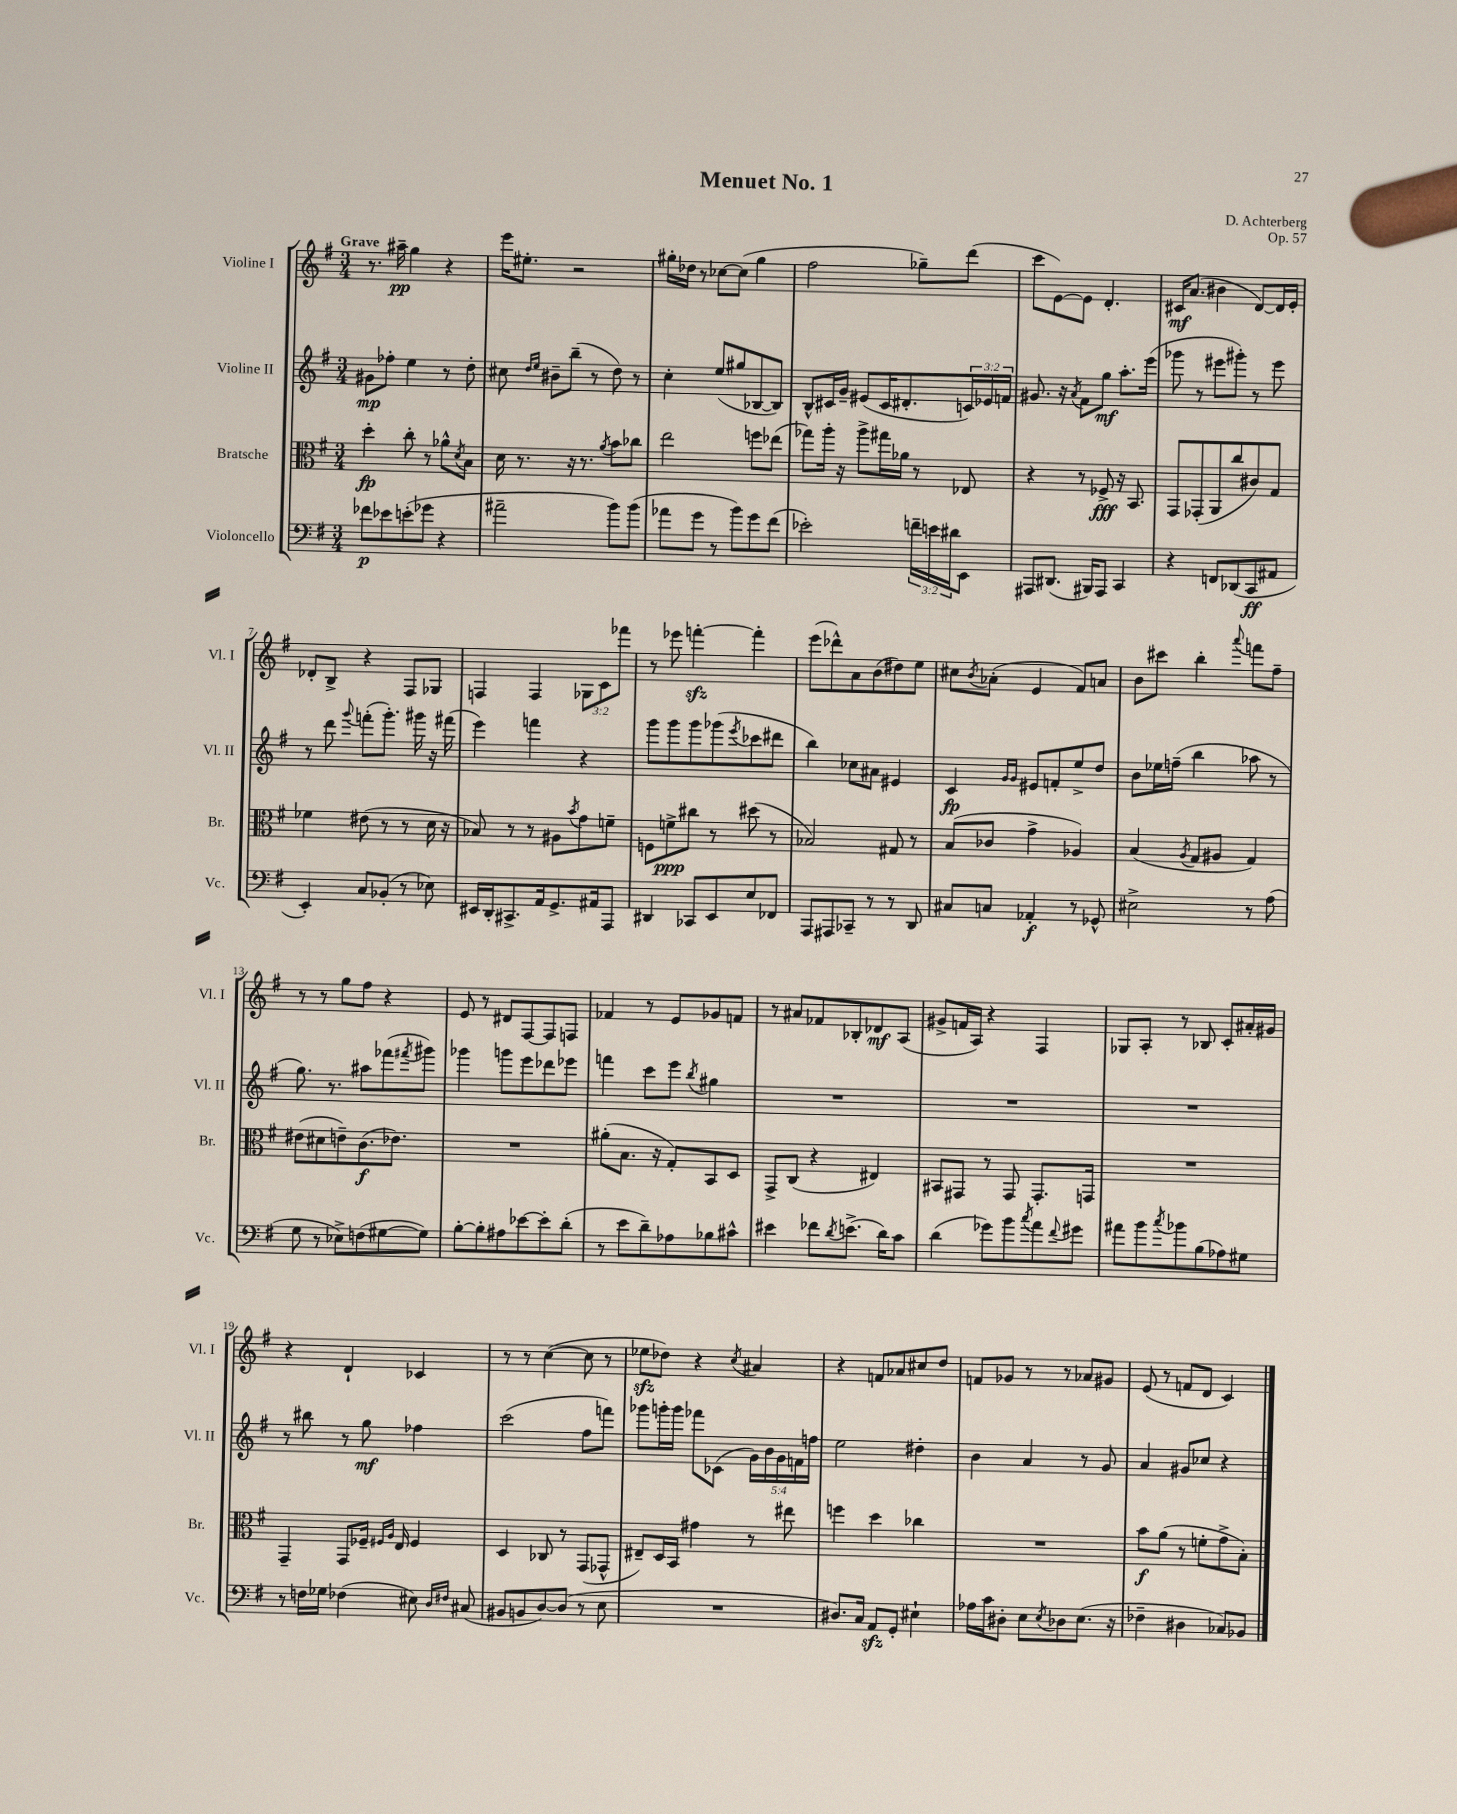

**kern	**dynam	**kern	**dynam	**kern	**dynam	**kern	**dynam
*part4	*part4	*part3	*part3	*part2	*part2	*part1	*part1
*staff4	*staff4	*staff3	*staff3	*staff2	*staff2	*staff1	*staff1
*I"Violoncello	*	*I"Bratsche	*	*I"Violine II	*	*I"Violine I	*
*I'Vc.	*	*I'Br.	*	*I'Vl. II	*	*I'Vl. I	*
*clefF4	*	*clefC3	*	*clefG2	*	*clefG2	*
*k[f#]	*	*k[f#]	*	*k[f#]	*	*k[f#]	*
*M3/4	*	*M3/4	*	*M3/4	*	*M3/4	*
=1	=1	=1	=1	=1	=1	=1	=1
!	!	!	!	!	!	!LO:TX:a:B:t=Grave	!
8f-X\L	p	4dd'\	fp	8g#X\L	mp	8.r	.
8e-X\	.	.	.	8ff-X'\J	.	.	.
.	.	.	.	.	.	16aa#X~\	pp
(8en'\	.	8cc'\	.	4ee\	.	4gg\	.
8g-X\J	.	8r	.	.	.	.	.
4r	.	8a-X^^\L	.	8r	.	4r	.
.	.	8qd/	.	.	.	.	.
.	.	8B\J	.	8dd'\	.	.	.
=2	=2	=2	=2	=2	=2	=2	=2
2a#X~\	.	16d\	.	8cc#X\	.	16eee\KL	.
.	.	8.r	.	.	.	8.ee#X'\J	.
.	.	.	.	16qqdd/LL	.	.	.
.	.	.	.	16qqee/JJ	.	.	.
.	.	.	.	8b#X~\L	.	.	.
.	.	16r	.	(8bb~\J	.	2r	.
.	.	8.r	.	.	.	.	.
.	.	.	.	8r	.	.	.
.	.	8qa/	.	.	.	.	.
8b\L)	.	8b\L	.	8dd\)	.	.	.
(8b\J	.	8cc-X\J	.	8r	.	.	.
=3	=3	=3	=3	=3	=3	=3	=3
8a-X\L	.	2ee\	.	4cc'\	.	16gg#X'\LL	.
.	.	.	.	.	.	16dd-X\JJ	.
8g\J	.	.	.	.	.	8r	.
8r	.	.	.	(8ee/L	.	[8cc-X\L	.
8b\L)	.	.	.	8gg#X/	.	(8cc-\J]	.
8g\	.	8ffn\L	.	[8B-X/	.	4gg#\	.
(8f#\J	.	(8ee-X\J	.	8B-/J])	.	.	.
=4	=4	=4	=4	=4	=4	=4	=4
2e-X'\)	.	8gg-X\L)	.	8B^^/L	.	2ff#\	.
.	.	16aa'\Jk	.	16c#X/L	.	.	.
.	.	16r	.	16g~/JJ	.	.	.
.	.	8aa^\L	.	(8e#X/L	.	.	.
.	.	16gg#X\L	.	16c#/K	.	.	.
.	.	16a-X\JJ	.	8.d#X'/	.	.	.
24fn~\LL	.	8r	.	.	.	8gg-X~\L)	.
24en\	.	.	.	.	.	.	.
24d#X\J	.	.	.	.	.	.	.
8EE\J	.	8E-X/	.	24cn/L)	.	(8ddd\J	.
.	.	.	.	24e-X/	.	.	.
.	.	.	.	24fn/JJ	.	.	.
=5	=5	=5	=5	=5	=5	=5	=5
8AAA#X/L	.	4r	.	8.g#X/	.	8ccc\L	.
(8.DD#X/J	.	.	.	.	.	[8e\)	.
.	.	.	.	16r	.	.	.
.	.	.	.	8qa/	.	.	.
.	.	8r	.	8f#\L	.	8e\J]	.
16BBB#X/KL)	.	.	.	.	.	.	.
8AAA#/J	.	8F-X^/	fff	8gg\J	mf	4.d'/	.
4CC/	.	16r	.	8.aa'\L	.	.	.
.	.	8.BB/	.	.	.	.	.
.	.	.	.	(16eee\Jk	.	.	.
=6	=6	=6	=6	=6	=6	=6	=6
4r	.	8GG/L	.	8ggg-X\	.	16c#X/KL	mf
.	.	.	.	.	.	(8.a/J	.
.	.	(8GG-X'/	.	8r	.	.	.
8FFn/L	.	8AA/	.	8eee#X\L	.	4b#X\	.
(8DD-X/	.	8cc/	.	8ggg#X'\J)	.	.	.
8CC/	ff	8c#X/)	.	8r	.	[8d/L)	.
8AA#X/J	.	8G/J	.	8eee#\	.	16d/L]	.
.	.	.	.	.	.	16e'/JJ	.
!!LO:LB:g=z
=7	=7	=7	=7	=7	=7	=7	=7
4EE'/)	.	4f-X\	.	8r	.	8d-X'/L	.
.	.	.	.	8ddd\	.	8B^/J	.
.	.	.	.	8qqggg/	.	.	.
8C/L	.	(8e#X\	.	(8fffn'\L	.	4r	.
(8BB-X'/J	.	8r	.	8.ggg'\J)	.	.	.
8r	.	8r	.	.	.	8F#/L	.
.	.	.	.	16ggg#X\	.	.	.
8E-X\)	.	16d\	.	16r	.	8G-X/J	.
.	.	16r	.	(16fff#X\	.	.	.
=8	=8	=8	=8	=8	=8	=8	=8
16EE#X/LL	.	8B-X/)	.	4eee\)	.	4Fn/	.
16DD'/J	.	.	.	.	.	.	.
8.CC#X^/	.	8r	.	.	.	.	.
.	.	8r	.	4fffn\	.	4F/	.
16AA/k	.	.	.	.	.	.	.
8.GG^/	.	8A#X\L	.	.	.	.	.
.	.	8qb/	.	.	.	.	.
.	.	8g\	.	4r	.	12G-X\L	.
16AA#X/k	.	.	.	.	.	.	.
.	.	.	.	.	.	12c\	.
8AAA/J	.	8fn~\J	.	.	.	.	.
.	.	.	.	.	.	12fff-X\J	.
=9	=9	=9	=9	=9	=9	=9	=9
4DD#X/	.	8Fn\L	.	8ggg\L	.	8r	.
.	.	8fn^\	ppp	8ggg\	.	8eee-X\	.
8CC-X/L	.	8cc#X\J	.	8ggg\	.	[4fffnzz'\	.
8EE/	.	8r	.	(8ggg-X\	.	.	.
.	.	.	.	8qeee/	.	.	.
8E/	.	(8dd#X\	.	8ccc-X\	.	4fff'\]	.
8FF-X/J	.	8r	.	8ddd#X\J	.	.	.
=10	=10	=10	=10	=10	=10	=10	=10
8AAA/L	.	2B-X/)	.	4bb\)	.	(8eee\L	.
8AAA#X/	.	.	.	.	.	8ddd-X^^\)	.
8CC-X~/J	.	.	.	8cc-X\L	.	8a\	.
8r	.	.	.	8a#X\J	.	(8b\	.
8r	.	8G#X/	.	4e#X/	.	8dd#X\)	.
8DD/	.	8r	.	.	.	8ee\J	.
=11	=11	=11	=11	=11	=11	=11	=11
8C#X/L	.	(8B/L	.	4c/	fp	8cc#X\L	.
.	.	.	.	.	.	8qb/	.
8Cn/J	.	8c-X/J	.	.	.	(8a-X'\J	.
.	.	.	.	16qqg/LL	.	.	.
.	.	.	.	16qqg/JJ	.	.	.
4AA-X'/	f	4g^\	.	8e#X/L	.	4e/	.
.	.	.	.	8fn'/	.	.	.
8r	.	4A-X/)	.	8ee^/	.	8f#/L)	.
8GG-X^^/	.	.	.	8dd/J	.	8an/J	.
=12	=12	=12	=12	=12	=12	=12	=12
2E#X^\	.	(4B/	.	8b\L	.	8b\L	.
.	.	.	.	16ee-X\L	.	8ccc#X\J	.
.	.	.	.	(16ffn~\JJ	.	.	.
.	.	8qA/	.	.	.	.	.
.	.	8G/L	.	4bb\	.	4bb'\	.
.	.	8A#X/J	.	.	.	.	.
.	.	.	.	.	.	8qqaaa/	.
8r	.	4G/)	.	8aa-X\	.	8fffn\L	.
(8A\	.	.	.	8r	.	8ff#~\J	.
!!LO:LB:g=z
=13	=13	=13	=13	=13	=13	=13	=13
8G\	.	(8e#X\L	.	8.gg\)	.	8r	.
8r	.	8d#X\	.	.	.	8r	.
.	.	.	.	8.r	.	.	.
8E-X^\L)	.	8en~\)	.	.	.	8gg\L	.
(8Fn\	.	(8.c\	f	8aa#X\L	.	8ff#\J	.
[8G#X\	.	.	.	(8fff-X\	.	4r	.
.	.	8.e-X\J)	.	.	.	.	.
.	.	.	.	8qfff#X/	.	.	.
8G#\J])	.	.	.	8ggg#X\J)	.	.	.
=14	=14	=14	=14	=14	=14	=14	=14
[8B'\L	.	2.r	.	4ggg-X\	.	8e/	.
8B'\]	.	.	.	.	.	8r	.
8A#X\	.	.	.	8gggn\L	.	8d#X/L	.
[8e-X\	.	.	.	8eee\	.	[8F#/	.
8e-'\]	.	.	.	8ddd-X\	.	8F#/]	.
(8d'\J	.	.	.	8eee-X\J	.	8Fn/J	.
=15	=15	=15	=15	=15	=15	=15	=15
8r	.	(8a#X'\L	.	4fffn\	.	4f-X/	.
8e\L	.	8.B\J	.	.	.	.	.
8d~\)	.	.	.	8ccc\L	.	8r	.
.	.	16r	.	.	.	.	.
8A-X\	.	8G'/L)	.	8eee\J	.	8e/L	.
.	.	.	.	8qbb/	.	.	.
8B-X\	.	8BB/	.	4gg#X\	.	8g-X/	.
8c#X^^\J	.	8D/J	.	.	.	8fn/J	.
=16	=16	=16	=16	=16	=16	=16	=16
4e#X\	.	8GG^/L	.	2.r	.	8r	.
.	.	(8C/J	.	.	.	8a#X/L	.
8f-X\L	.	4r	.	.	.	8f-X/	.
8qd/	.	.	.	.	.	.	.
(8.en^\J	.	.	.	.	.	8B-X'/	.
.	.	4E#X/)	.	.	.	8d-X/	mf
16d\KL)	.	.	.	.	.	.	.
8c\J	.	.	.	.	.	(8A/J	.
=17	=17	=17	=17	=17	=17	=17	=17
(4d\	.	8BB#X/L	.	2.r	.	8g#X^/L	.
.	.	8GG#X/J	.	.	.	16fn/L	.
.	.	.	.	.	.	16A/JJ)	.
8g-X\L)	.	8r	.	.	.	4r	.
8b\	.	8GG#/	.	.	.	.	.
8qcc/	.	.	.	.	.	.	.
8a\	.	8.GG#'/L	.	.	.	4F#/	.
8qqf#/	.	.	.	.	.	.	.
8g#X\J	.	.	.	.	.	.	.
.	.	16GGn/Jk	.	.	.	.	.
=18	=18	=18	=18	=18	=18	=18	=18
8a#X\L	.	2.r	.	2.r	.	8G-X/L	.
8b\	.	.	.	.	.	8A'/J	.
8qcc/	.	.	.	.	.	.	.
8b-X\	.	.	.	.	.	8r	.
(8B\	.	.	.	.	.	8B-X/	.
8A-X\)	.	.	.	.	.	8c'/L	.
8G#X\J	.	.	.	.	.	16a#X'/L	.
.	.	.	.	.	.	16g#X/JJ	.
!!LO:LB:g=z
=19	=19	=19	=19	=19	=19	=19	=19
8r	.	4GG~/	.	8r	.	4r	.
16Fn\LL	.	.	.	8bb#X\	.	.	.
16G-X\JJ	.	.	.	.	.	.	.
(4F-X\	.	8GG/L	.	8r	.	4d`/	.
.	.	16F-X~/Jk	.	8gg\	mf	.	.
.	.	16qqF#X/LL	.	.	.	.	.
.	.	16qqA/JJ	.	.	.	.	.
.	.	16E/	.	.	.	.	.
8E#X\)	.	4F#/	.	4ff-X\	.	4c-X/	.
16qqD/LL	.	.	.	.	.	.	.
16qqF#X/JJ	.	.	.	.	.	.	.
(8C#X/	.	.	.	.	.	.	.
=20	=20	=20	=20	=20	=20	=20	=20
8BB#X/L	.	4D/	.	(2ccc\	.	8r	.
8BBn/	.	.	.	.	.	8r	.
[8D/)	.	8C-X/	.	.	.	([4cc\	.
(8D/J]	.	8r	.	.	.	.	.
8r	.	(8GG/L	.	8ff#\L	.	8cc\]	.
8E\	.	8GG-X^^/J	.	8fffn\J)	.	8r	.
=21	=21	=21	=21	=21	=21	=21	=21
2.r	.	8E#X~/L)	.	8ggg-X\L	.	8ee-Xzz\L	.
.	.	16D/L	.	16gggn'\L	.	8dd-X\J)	.
.	.	16BB/JJ	.	16ggg\JJ	.	.	.
.	.	4g#X\	.	8fff-X\L	.	4r	.
.	.	.	.	(8c-X\J	.	.	.
.	.	.	.	.	.	8qcc/	.
.	.	8r	.	20g\LL)	.	4a#X/	.
.	.	.	.	20b\	.	.	.
.	.	.	.	20g\	.	.	.
.	.	8ee#X\	.	.	.	.	.
.	.	.	.	20fn\	.	.	.
.	.	.	.	20ffn\JJ	.	.	.
=22	=22	=22	=22	=22	=22	=22	=22
8.D#X/L)	.	4ffn\	.	2ee\	.	4r	.
16C/Jk	.	.	.	.	.	.	.
8AAzz/L	.	4dd\	.	.	.	8fn/L	.
8GG'/J	.	.	.	.	.	8a-X/	.
4E#X`\	.	4cc-X\	.	4dd#X'\	.	8cc#X/	.
.	.	.	.	.	.	8dd/J	.
=23	=23	=23	=23	=23	=23	=23	=23
16A-X\LL	.	2.r	.	4b\	.	8fn/L	.
16c\J	.	.	.	.	.	.	.
8D#X'\J	.	.	.	.	.	8g-X/J	.
8E\L	.	.	.	4a/	.	8r	.
8qE/	.	.	.	.	.	.	.
8D-X\	.	.	.	.	.	8r	.
(8.E\J	.	.	.	8r	.	8a-X/L	.
.	.	.	.	8g/	.	8g#X/J	.
16r	.	.	.	.	.	.	.
=24	=24	=24	=24	=24	=24	=24	=24
4F-X~\	.	8b\L	f	4a/	.	(8e/	.
.	.	(8a\J	.	.	.	8r	.
4D#X\	.	8r	.	8g#X/L	.	8fn/L	.
.	.	8fn'\L	.	8cc-X/J	.	8d/J	.
8C-X/L)	.	8g^\	.	4r	.	4c/)	.
8BB-X/J	.	8B'\J)	.	.	.	.	.
==	==	==	==	==	==	==	==
*-	*-	*-	*-	*-	*-	*-	*-
